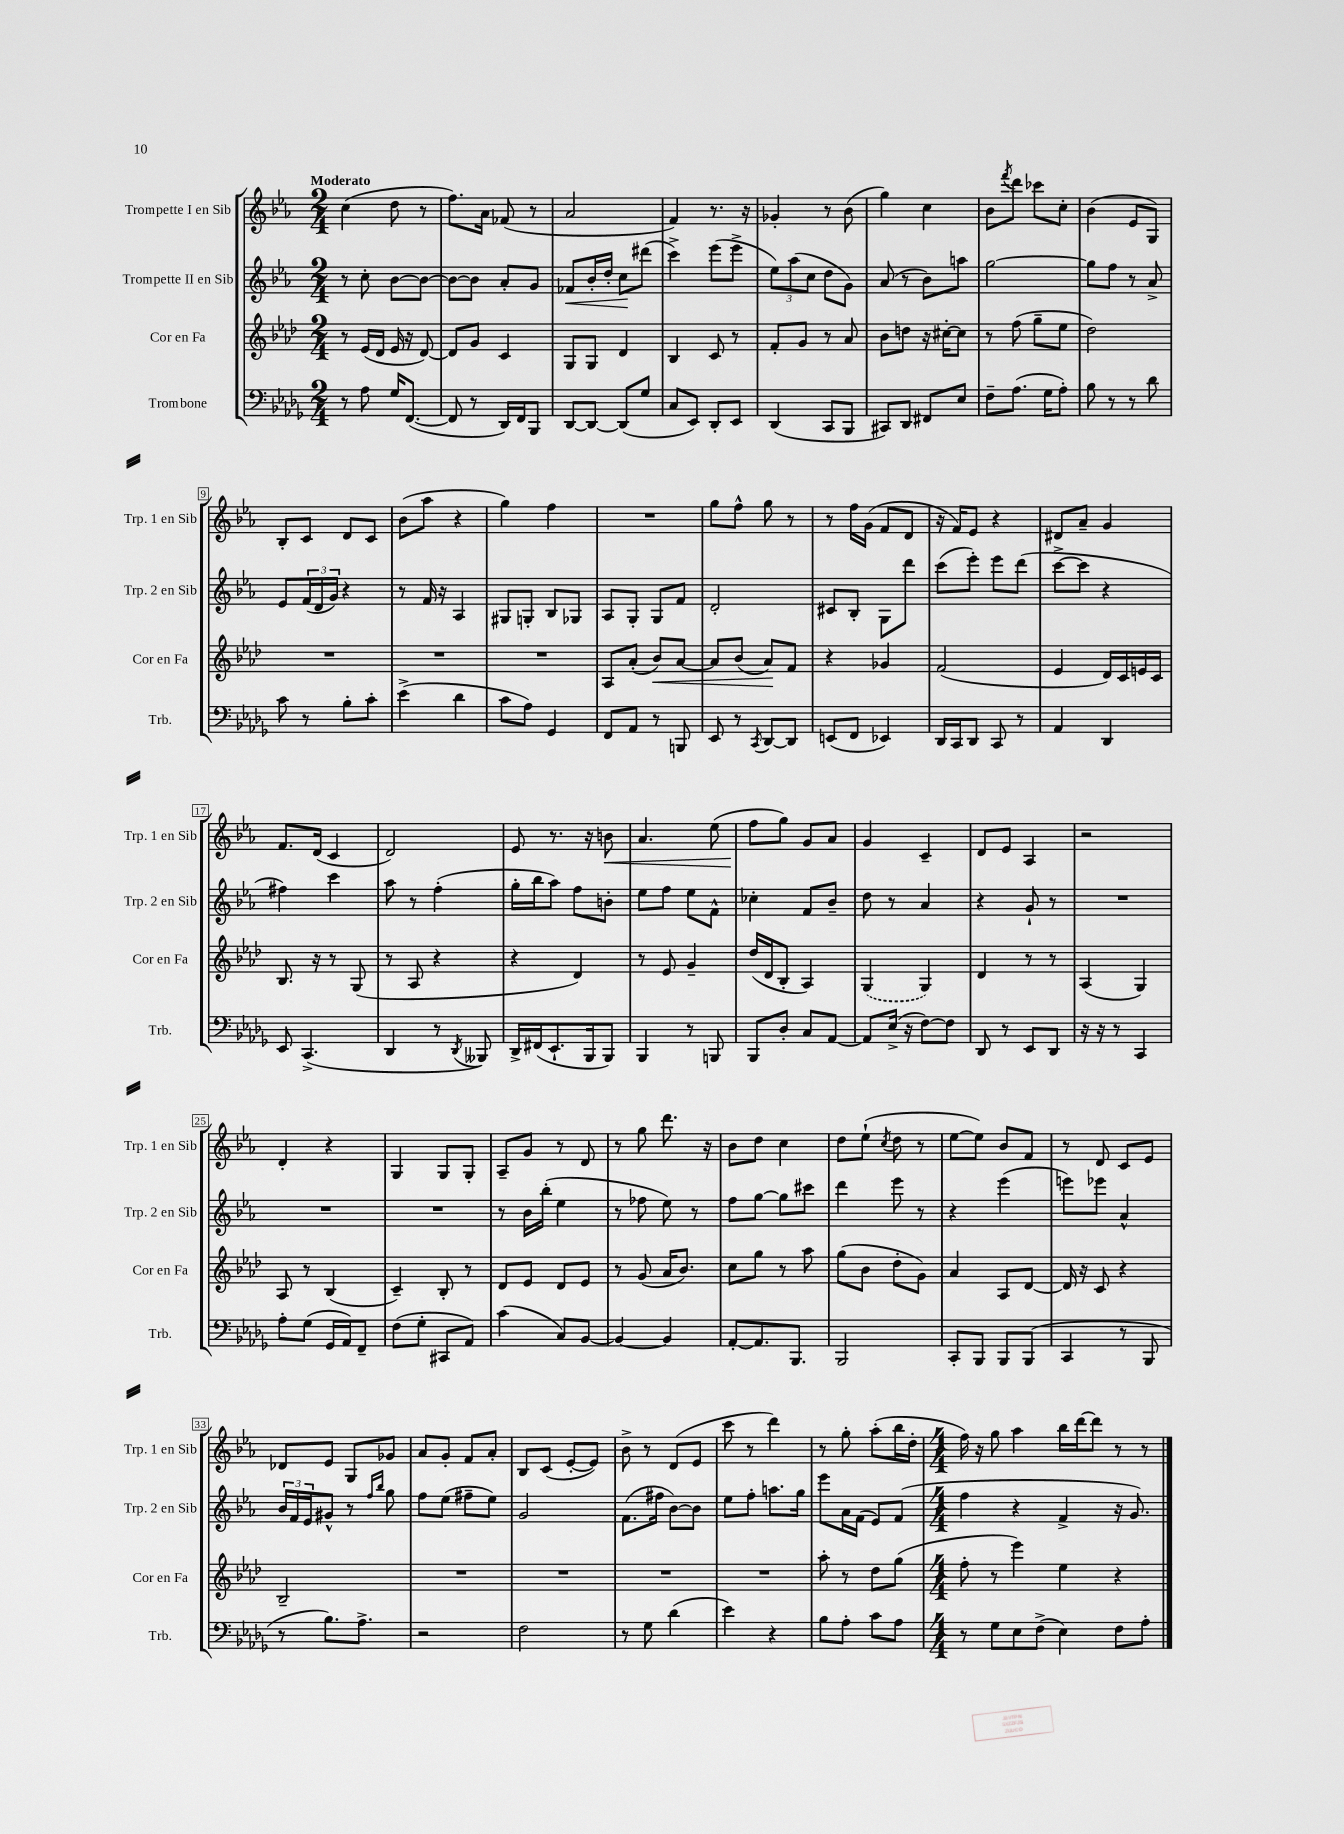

**kern	**kern	**kern	**kern
*staff4	*staff3	*staff2	*staff1
*clefF4	*clefG2	*clefG2	*clefG2
*k[b-e-a-d-g-]	*k[b-e-a-d-]	*k[b-e-a-]	*k[b-e-a-]
*M2/4	*M2/4	*M2/4	*M2/4
8r	8r	8r	(4cc\
8A-\	(16e-/LL	8cc'\	.
.	16d-/JJ	.	.
16G-/LK	16e-/	[8b-\L	8dd\
([8.FF/J	16r	.	.
.	[8d-/)	8b-\_J	8r
=	=	=	=
8FF/]	8d-/]L	8b-\_L	8.ff\L)
8r	8g/J	8b-\]J	.
.	.	.	16a-\Jk
16DD-/LL)	4c/	8a-'/L	(8f-/
16FF/J	.	.	.
8BBB-/J	.	8g/J	8r
=	=	=	=
[8DD-/L	8G/L	8f-/L	2a-/
8DD-/_J	8G/J	16b-'/L	.
.	.	16dd'/JJ	.
(8DD-/]L	4d-/	8cc\L	.
8G-/J	.	(8ddd#\J	.
=	=	=	=
8C/L	4B-/	4ccc^\)	4f/)
8EE-/J)	.	.	.
8DD-'/L	8c/	(8eee-\L	8.r
8EE-/J	8r	8eee-^\J	.
.	.	.	16r
=	=	=	=
(4DD-/	8f'/L	12ee-\L)	4g-'/
.	.	(12aa-\	.
.	8g/J	.	.
.	.	12cc\J	.
8CC/L	8r	8dd\L	8r
8BBB-/J	8a-/	8g\J)	(8b-\
=	=	=	=
8CC#/L)	8b-\L	(8a-/	4gg\)
8DD-/J	8dd\J	8r	.
8FF#/L	16r	8b-\L)	4cc\
.	[16cc#'\LK	.	.
8E-/J	8cc#\]J	8aa\J	.
=	=	=	=
8F~\L	8r	[2gg\	8b-\L
.	.	.	8qfff/
(8.A-\J	(8ff\	.	8ddd\J
.	8gg~\L	.	8ccc-\L
16G-\LK	.	.	.
8A-'\J)	8ee-\J	.	8cc'\J
=	=	=	=
8B-\	2dd-\)	8gg\]L	(4b-\
8r	.	8ff\J	.
8r	.	8r	8e-/L
8d-\	.	8a-^/	8G/J)
=	=	=	=
8c\	2r	8e-/L	8B-'/L
8r	.	(24f/L	8c/J
.	.	24d/	.
.	.	24g/JJ)	.
8B-'\L	.	4r	8d/L
8c'\J	.	.	8c/J
=	=	=	=
(4e-^\	2r	8r	(8b-\L
.	.	16f/	8aa-\J
.	.	16r	.
4d-\	.	4A-/	4r
=	=	=	=
8c\L	2r	8G#/L	4gg\)
8A-\J)	.	8G'/J	.
4GG-/	.	8B-/L	4ff\
.	.	8G-/J	.
=	=	=	=
8FF/L	8A-/L	8A-/L	2r
8AA-/J	(8a-'/J	8G'/J	.
8r	8b-/L)	8G/L	.
8BBB/	[8a-/J	8f/J	.
=	=	=	=
8EE-/	8a-/]L	2d'/	8gg\L
8r	(8b-/J	.	8ff^^\J
8qCC/	.	.	.
[8DD-/L	8a-/L)	.	8gg\
8DD-/]J	8f/J	.	8r
=	=	=	=
(8EE/L	4r	8c#/L	8r
8FF/J	.	8B-'/J	16ff\LL
.	.	.	(16g\JJ
4EE-/)	4g-/	8G\L	8f/L
.	.	8ddd\J	8d/J
=	=	=	=
16DD-/LL	(2f/	(8ccc\L	16r
16CC/J	.	.	16f/LK)
8DD-/J	.	8eee-'\J)	8e-/J
8CC/	.	8eee-\L	4r
8r	.	(8ddd\J	.
=	=	=	=
4AA-/	4e-/	[8ccc^\L	8d#/L
.	.	8ccc\]J	8a-~/J
4DD-/	16d-/LL)	4r	4g/
.	16c/	.	.
.	16e/	.	.
.	16c/JJ	.	.
=	=	=	=
8EE-/	8.B-/	4ff#\)	8.f/L
(4.CC^/	.	.	.
.	16r	.	(16d/Jk
.	8r	4ccc\	4c/
.	(8G/	.	.
=	=	=	=
4DD-/	8r	8aa-\	2d/)
.	8A-/	8r	.
8r	4r	(4ff'\	.
8qDD-/	.	.	.
8BBB--/)	.	.	.
=	=	=	=
16DD-^/LL	4r	16gg'\LL	8e-/
(16FF#/J	.	16bb-\J	.
8.EE-`/	.	8aa-\J)	8.r
.	4d-/)	8ff\L	.
16BBB-/k	.	.	16r
8BBB-/J)	.	8b'\J	8b\
=	=	=	=
4BBB-/	8r	8ee-\L	4.a-/
.	8e-/	8ff\J	.
8r	4g~/	8ee-\L	.
8BBB/	.	8f^^\J	(8ee-\
=	=	=	=
8BBB-/L	(16dd-/LL	4cc-'\	8ff\L
.	16d-/J	.	.
8D-'/J	8B-'/J	.	8gg\J)
8C/L	4A-/)	8f/L	8g/L
[8AA-/J	.	8b-~/J	8a-/J
=	=	=	=
8AA-/]L	(4G/	8dd\	4g/
(16E-^/Jk	.	8r	.
16r	.	.	.
[8F\L)	4G/)	4a-/	4c~/
8F\]J	.	.	.
=	=	=	=
8DD-/	4d-/	4r	8d/L
8r	.	.	8e-/J
8EE-/L	8r	8g`/	4A-/
8DD-/J	8r	8r	.
=	=	=	=
16r	(4A-/	2r	2r
16r	.	.	.
8r	.	.	.
4CC/	4G/)	.	.
=	=	=	=
8A-'\L	8A-/	2r	4d'/
(8G-\J	8r	.	.
16GG-/LL	(4B-/	.	4r
16AA-/J)	.	.	.
8FF~/J	.	.	.
=	=	=	=
(8F\L	4c~/)	2r	4G/
8G-'\J	.	.	.
8CC#/L	8B-'/	.	8G/L
8AA-/J)	8r	.	8G'/J
=	=	=	=
(4c\	8d-/L	8r	8A-~/L
.	8e-/J	16b-\LL	8g/J
.	.	(16bb-'\JJ	.
8C/L)	8d-/L	4ee-\	8r
[8BB-/J	8e-/J	.	8d/
=	=	=	=
4BB-/_	8r	8r	8r
.	(8g/	8ff-\	8gg\
4BB-/]	16a-/LK	8ee-\)	8.ddd\
.	8.b-/J)	.	.
.	.	8r	.
.	.	.	16r
=	=	=	=
[8AA-'/L	8cc\L	8ff\L	8b-\L
8.AA-/]	8gg\J	[8gg\J	8dd\J
.	8r	8gg\]L	4cc\
8.BBB-/J	.	.	.
.	8aa-\	8ccc#\J	.
=	=	=	=
2BBB-/	(8gg\L	4ddd\	8dd\L
.	8b-\J	.	(8ee-`\J
.	.	.	8qcc/
.	8dd-'\L	8eee-\	8dd\
.	8g\J)	8r	8r
=	=	=	=
8CC'/L	4a-/	4r	[8ee-\L
8BBB-/J	.	.	8ee-\]J)
8BBB-/L	8A-/L	(4eee-\	8b-/L
(8BBB-/J	[8d-/J	.	8f/J
=	=	=	=
4CC/	16d-/]	8eee\L)	8r
.	16r	.	.
.	8c/	8eee-\J	8d/
8r	4r	4a-^^/	8c/L
8BBB-/	.	.	8e-/J
=	=	=	=
8r	2B-~/	24b-/LL	8d-/L
.	.	24f/	.
.	.	24e-/J	.
8.B-\L)	.	8g#^^/J	8e-/J
.	.	8r	8G/L
8.A-^\J	.	.	.
.	.	16qqff/LL	.
.	.	16qqbb-/JJ	.
.	.	8gg\	8g-/J
=	=	=	=
2r	2r	8ff\L	8a-/L
.	.	(8ee-\J	8g'/J
.	.	8ff#~\L	8f/L
.	.	8ee-\J)	8a-'/J
=	=	=	=
2F\	2r	2g/	8B-/L
.	.	.	(8c/J
.	.	.	[8e-'/L
.	.	.	8e-/]J)
=	=	=	=
8r	2r	(8.f\L	8b-^\
8G-\	.	.	8r
.	.	16ff#\Jk	.
(4d-\	.	[8b-\L)	(8d/L
.	.	8b-\]J	8e-/J
=	=	=	=
4e-\)	2r	8ee-\L	8ccc\
.	.	8ff'\J	8r
4r	.	8.aa\L	4ddd\)
.	.	16gg\Jk	.
=	=	=	=
8B-\L	8aa-'\	8eee-\L	8r
8A-'\J	8r	16a-\L	8gg'\
.	.	(16f\JJ	.
8c\L	8dd-\L	8e-/L)	(8aa-'\L
8A-\J	(8gg\J	(8f/J	16bb-\L
.	.	.	16dd'\JJ
=	=	=	=
*M4/4	*M4/4	*M4/4	*M4/4
8r	8ff'\	4ff\	16ff\)
.	.	.	16r
8G-\L	8r	.	8gg\
8E-\	4eee-\)	4r	4aa-\
(8F^\J	.	.	.
4E-\)	4ee-\	4f^/	16bb-\LL
.	.	.	[16ddd\J
.	.	.	8ddd\]J
8F\L	4r	16r	8r
.	.	8.g/)	.
8A-'\J	.	.	8r
==	==	==	==
*-	*-	*-	*-
